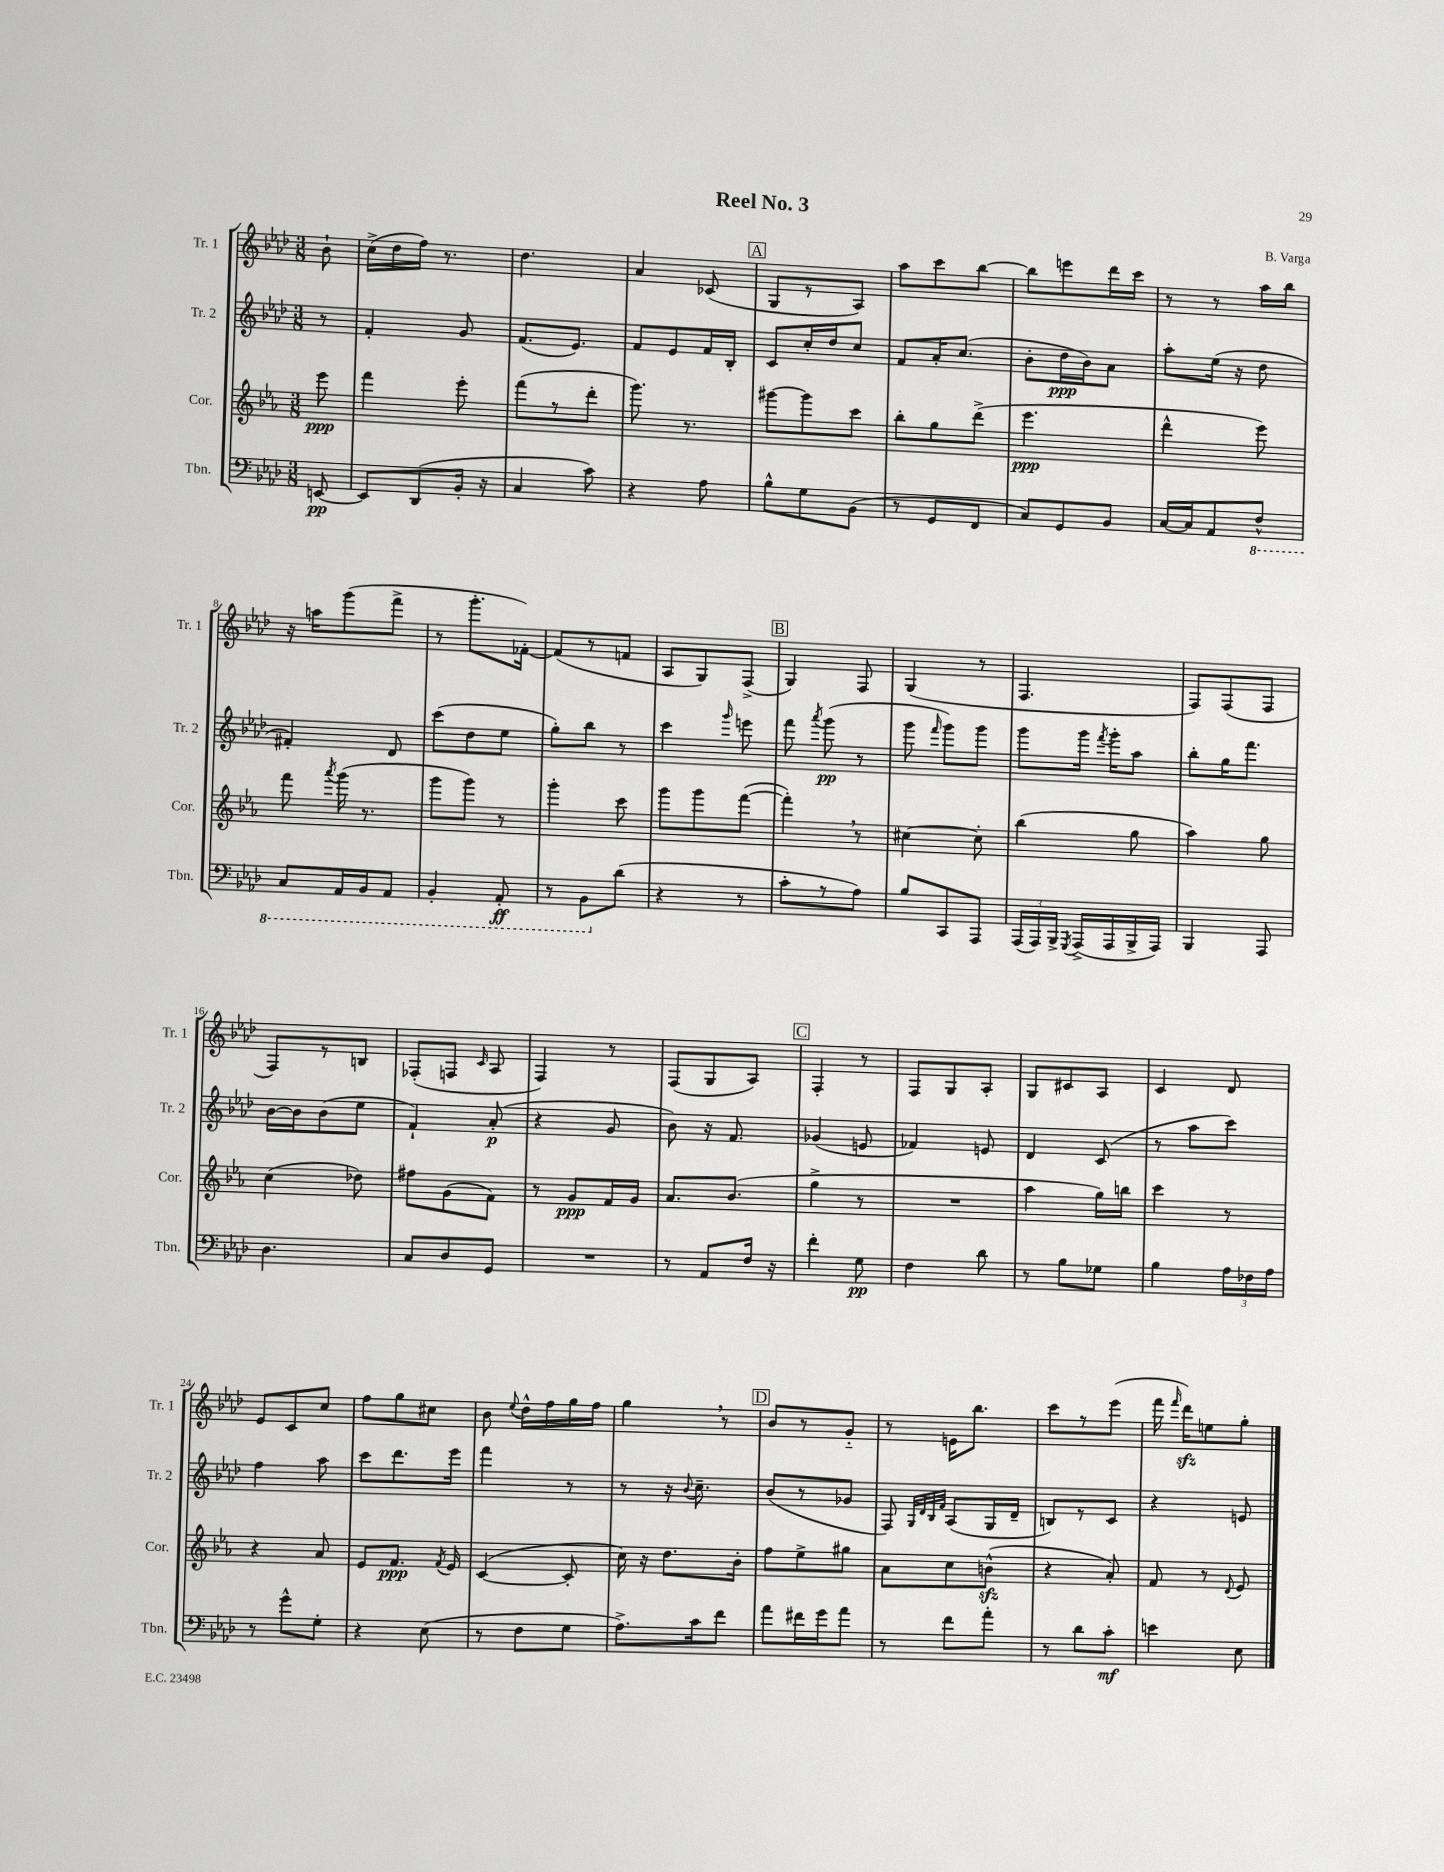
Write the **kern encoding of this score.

**kern	**kern	**kern	**kern
*staff4	*staff3	*staff2	*staff1
*clefF4	*clefG2	*clefG2	*clefG2
*k[b-e-a-d-]	*k[b-e-a-]	*k[b-e-a-d-]	*k[b-e-a-d-]
*M3/8	*M3/8	*M3/8	*M3/8
[8EE/	8eee-\	8r	8b-`\
=	=	=	=
8EE/]L	4fff\	4f'/	(16cc^\LL
.	.	.	16dd-\
(8DD-/	.	.	16ff\JJ)
.	.	.	8.r
16BB-'/Jk	8eee-'\	8g/	.
16r	.	.	.
=	=	=	=
4C/	(8fff\L	(8.f/L	4.dd-\
.	8r	.	.
.	.	8.e-/J)	.
8c\)	8ddd'\J	.	.
=	=	=	=
4r	8.ggg\)	8f/L	4a-/
.	.	8e-/	.
.	8.r	.	.
8A-\	.	16f/L	(8c-/
.	.	16B-'/JJ	.
=	=	=	=
8B-^^\L	[8ggg#\L	8c/L	8G/L
8G\	8ggg#\]	16cc'/L	8r
.	.	16dd-/J	.
(8BB-\J	8ccc\J	8cc/J	8A-/J)
=	=	=	=
8r	8bb-'\L	8f/L	8aa-\L
8GG/L	8gg\	16a-'/K	8ccc\
.	.	(8.cc/J	.
8FF/J	(8ddd^\J	.	[8bb-\J
=	=	=	=
8C/L)	4.eee-\	8b-'\L	8bb-\]L
8GG/	.	16dd-\L	8eee\
.	.	16b-\J)	.
8BB-/J	.	8a-\J	16ddd-\L
.	.	.	16ccc\JJ
=	=	=	=
[16C/LL	4ddd^^\	8aa-'\L	8r
16C/]J	.	.	.
8AA-/	.	(16ee-\Jk	8r
.	.	16r	.
8FF^^/J	8eee-\)	8dd-\	16aa-\LL
.	.	.	16bb-\JJ
=	=	=	=
8CC/L	8fff\	4f#'/)	16r
.	.	.	16aa\LK
.	8qaaa-/	.	.
16AAA-/L	(16ggg\	.	(8ggg\
16BBB-/J	8.r	.	.
8AAA-/J	.	8d-/	8fff^\J
=	=	=	=
4BBB-'/	8ggg\L	(8ccc\L	8r
.	8ggg\J)	8dd-\	8.ggg'\L
8AAA-'/	8r	8ee-\J	.
.	.	.	[16f-'\Jk)
=	=	=	=
8r	4ggg'\	8gg'\L)	(8f-/]L
8BBB-\L	.	8bb-\J	8r
(8d-\J	8ccc\	8r	8f/J
=	=	=	=
4r	8ggg\L	4ccc\	8A-/L
.	8ggg\	.	8G/)
.	.	16qqggg/	.
8r	([8fff\J	8eee\	(8F^/J
=	=	=	=
8c'\L	4fff'\])	8fff\	4G/)
.	.	8qaaa-/	.
8r	.	(8ggg\	.
8A-\J)	8r	8r	8F/
=	=	=	=
8B-/L	[4cc#\	8ggg\	(4G/
.	.	16qqfff/	.
8CC/	.	8ggg\L)	.
8AAA-/J	8cc#'\]	8ggg\J	8r
=	=	=	=
(24AAA-/LL	(4bb-\	8ggg\L	4.F/
24AAA-/)	.	.	.
24BBB-^/JJ	.	.	.
8qGGG/	.	.	.
(16AAA-^/LL	.	16ggg\Jk	.
.	.	8qfff/	.
16AAA-/	.	16ggg'\LK	.
16BBB-^/	8gg\	8aa-\J	.
16AAA-/JJ)	.	.	.
=	=	=	=
4BBB-/	4aa-\)	8bb-'\L	8F/L)
.	.	16gg\K	(8F/
.	.	8.fff\J	.
8AAA-/	8gg\	.	8F/J
=	=	=	=
4.D-\	(4cc\	[16b-\LL	8F/L)
.	.	16b-\]J	.
.	.	(8b-\	8r
.	8dd-\)	8ee-\J	8B/J
=	=	=	=
8C/L	8ff#\L	4f`/)	(8F-'/L
8D-/	(8g\	.	8F/J
.	.	.	16qqc/
8GG/J	8f\J)	(8a-'/	8A-/
=	=	=	=
4.r	8r	4r	4F/)
.	8g/L	.	.
.	16f/L	8g/	8r
.	16g/JJ	.	.
=	=	=	=
8r	8.a-/L	8b-\)	(8F/L
8AA-/L	.	16r	8G/
.	(8.b-/J	8.f/	.
16F/Jk	.	.	8A-/J)
16r	.	.	.
=	=	=	=
4f'\	4gg^\	(4g-/	4F'/
8G\	8r	8e/	8r
=	=	=	=
4F\	4.r	4f-/)	8F/L
.	.	.	8G/
8d-\	.	8e/	8A-'/J
=	=	=	=
8r	4aa-\	4d-/	8G/L
8B-\L	.	.	8c#/
8G-\J	16gg\LL)	(8c/	8A-/J
.	16bb\JJ	.	.
=	=	=	=
4B-\	4ccc\	8r	4c/
.	.	8aa-\L	.
24A-\LL	8r	8ccc\J)	8d-/
24F-\	.	.	.
24A-\JJ	.	.	.
=	=	=	=
8r	4r	4ff\	8e-/L
8g^^\L	.	.	8c/
8G'\J	8a-/	8aa-\	8cc/J
=	=	=	=
4r	8e-/L	8ccc\L	8ff\L
.	8.f/J	8.ddd-\	8gg\
(8E-\	.	.	8cc#\J
.	8qf/	.	.
.	16e-/	16eee-\Jk	.
=	=	=	=
8r	([4c/	4fff\	8b-\
.	.	.	8qqee-/
8F\L	.	.	16dd-^^\LL
.	.	.	16ff\
8G\J	8c'/]	8r	16gg\
.	.	.	16ff\JJ
=	=	=	=
8.A-^\L)	16cc\)	8r	4gg\
.	16r	.	.
.	8.dd\L	16r	.
.	.	8qqb-/	.
16c\k	.	8.cc~\	.
8f\J	.	.	8r
.	16b-'\Jk	.	.
=	=	=	=
8a-\L	8ff\L	(8b-/L	8b-/L
16f#\L	8ee-^\	8r	8r
16g\J	.	.	.
8a-\J	8gg#\J	8g-/J	8g'~/J
=	=	=	=
8r	8a-\L	8F/)	8r
.	.	32qqG/LLL	.
.	.	32qqd-/	.
.	.	32qqB-/	.
.	.	32qqf/JJJ	.
8f\L	8cc\	(8A-/L	16e\LK
.	.	.	8.bb-\J
8a-'\J	(8b^^\J	16G/L	.
.	.	16d-~/JJ	.
=	=	=	=
8r	4r	8B/L)	8ccc\L
8d-\L	.	8r	8r
8c'\J	8a-'/)	8c/J	(8eee-\J
=	=	=	=
4e\	8f/	4r	16fff\
.	.	.	16qqfff/
.	.	.	16ddd-\LK)
.	8r	.	8ee\
.	8qqd/	.	.
8E-\	8e-/	8e/	8gg'\J
==	==	==	==
*-	*-	*-	*-
